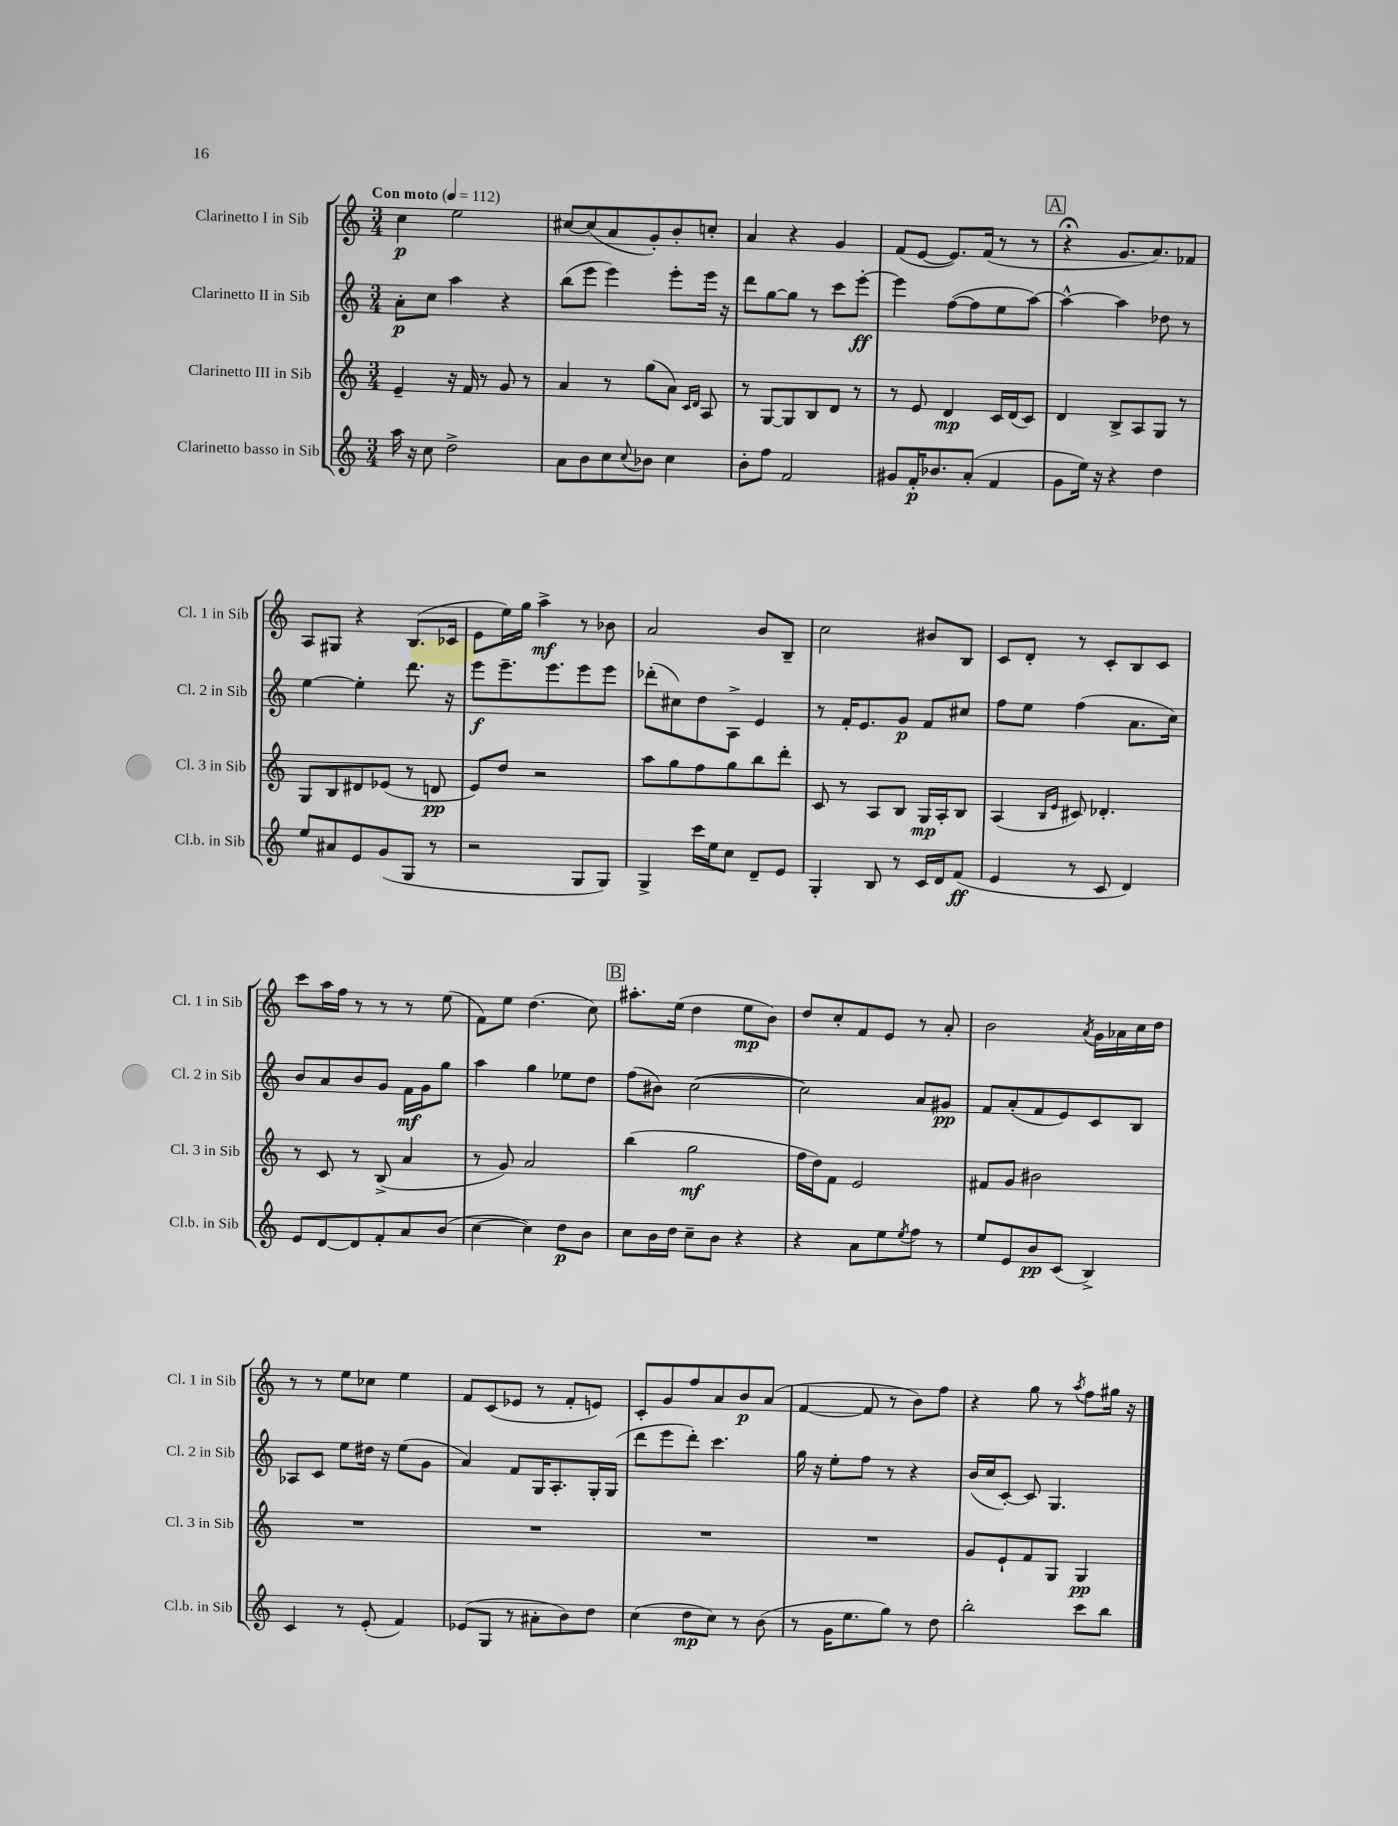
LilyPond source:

<<
\new StaffGroup <<
\new Staff = "s0" \with { instrumentName = "Clarinetto I in Sib" shortInstrumentName = "Cl. 1 in Sib" } {
    \clef treble \key c \major \numericTimeSignature \time 3/4 \tempo "Con moto" 4 = 112
    c''4\p e''2 |
    cis''8~ cis''8( a'8 g'8-.) b'8-. c''8-. |
    a'4 r4 g'4 |
    f'8( e'8~ e'8.) f'16( r8 r8 |
    \mark \markup { \box "A" } r4\fermata g'8. a'8.) fes'8 |
    a8 gis8 r4 b8.( ces'16 |
    e'8 e''16) g''16 a''4->\mf r8 bes'8 |
    a'2 b'8 b8-- |
    c''2 bis'8 b8 |
    c'8 d'8-. r8 c'8-. b8 c'8 |
    c'''8 a''16 f''16 r8 r8 r8 e''8( |
    f'8) e''8 d''4.( c''8) |
    \mark \markup { \box "B" } ais''8.-. e''16( d''4 e''8\mp b'8) |
    d''8 c''8-. f'8 e'8 r8 a'8-. |
    b'2 \acciaccatura { a'8 } g'16 aes'16 c''16 d''16 |
    r8 r8 e''8 ces''8 e''4 |
    f'8 c'8( ees'8 r8 f'8-. e'8) |
    c'8-. g'8 f''8 a'8 b'8\p a'8( |
    f'4~ f'8 r8 b'8) f''8 |
    r4 g''8 r8 \acciaccatura { a''8 } f''8 gis''16 r16 \bar "|." |
}
\new Staff = "s1" \with { instrumentName = "Clarinetto II in Sib" shortInstrumentName = "Cl. 2 in Sib" } {
    \clef treble \key c \major \numericTimeSignature \time 3/4
    a'8-.\p c''8 a''4 r4 |
    b''8( e'''8 e'''4) e'''8-. e'''16 r16 |
    d'''8 g''8~ g''8 r8 c'''8 e'''8~-.\ff |
    e'''4 f''8~( f''8 e''8 a''8~) |
    \mark \markup { \box "A" } a''4~-^ a''4 des''8 r8 |
    e''4~ e''4-. d'''8. r16 |
    e'''8\f e'''8.-- e'''8. e'''8 e'''8 |
    des'''8-.( cis''8) d''8 a8-> e'4 |
    r8 f'16-. e'8. g'8\p f'8 cis''8 |
    f''8 e''8 f''4( a'8. c''16) |
    b'8 a'8 b'8 g'8 f'16\mf g'16 g''8 |
    a''4 g''4 ees''8 d''8 |
    \mark \markup { \box "B" } f''8( bis'8) c''2~( |
    c''2) a'8 gis'8\pp |
    f'8 a'8-.( f'8 e'8) c'8 b8 |
    aes8 c'8 e''8 dis''16 r16 e''8( g'8 |
    a'4) f'8 g16 a8.-. g16-. g16( |
    d'''8 e'''8 d'''8-.) c'''4. |
    g''16 r16 e''8-. f''8 r8 r4 |
    b'16( c''16 c'8~-.) c'8 g4. \bar "|." |
}
\new Staff = "s2" \with { instrumentName = "Clarinetto III in Sib" shortInstrumentName = "Cl. 3 in Sib" } {
    \clef treble \key c \major \numericTimeSignature \time 3/4
    e'4-- r16 f'16 r8 g'8 r8 |
    a'4 r8 g''8( a'8) \grace { c'16 d'16 } a8 |
    r8 g8~ g8 b8 d'8 r8 |
    r8 e'8 d'4\mp c'16 d'16( c'8) |
    \mark \markup { \box "A" } d'4 b8-> a8 g8 r8 |
    g8 b8 dis'8 ees'8( r8 d'8\pp |
    e'8) d''8 r2 |
    a''8 g''8 f''8 g''8 b''8 d'''8-. |
    c'8 r8 a8 b8 g16\mp a16-. b8 |
    a4( \grace { b16 e'16 } cis'8) des'4.-. |
    r8 c'8 r8 b8->( a'4 |
    r8 g'8) a'2 |
    \mark \markup { \box "B" } b''4( g''2\mf |
    f''16 d''16) f'8 e'2 |
    fis'8 g'8 bis'2 |
    R2. |
    R2. |
    R2. |
    R2. |
    g'8 e'8-! f'8 g8 g4\pp \bar "|." |
}
\new Staff = "s3" \with { instrumentName = "Clarinetto basso in Sib" shortInstrumentName = "Cl.b. in Sib" } {
    \clef treble \key c \major \numericTimeSignature \time 3/4
    a''16 r16 c''8 d''2-> |
    a'8 b'8 c''8 \appoggiatura { c''8 } bes'8 c''4 |
    b'8-. f''8 f'2 |
    gis'8 f'16-.\p bes'8. a'8-.( f'4 |
    \mark \markup { \box "A" } g'8 e''16) r16 r4 d''4 |
    e''8 ais'8 e'8 g'8( g8 r8 |
    r2 g8 g8) |
    g4-> c'''16 e''16 c''8 d'8-- e'8 |
    g4-. b8 r8 c'16 d'16 f'8\ff( |
    e'4 r8 c'8 d'4) |
    e'8 d'8~ d'8 f'8-. a'8 b'8( |
    c''4~ c''4) d''8\p b'8 |
    \mark \markup { \box "B" } c''8 b'16 d''16 c''8-- b'8 r4 |
    r4 a'8 e''8 \acciaccatura { e''8 } f''8 r8 |
    e''8 e'8 b'8\pp c'8( b4->) |
    c'4 r8 e'8-.( f'4) |
    ees'8( g8 r8 ais'8-. b'8) d''8 |
    c''4( d''8\mp c''8) r8 b'8( |
    r8 g'16 e''8. g''8) r8 d''8 |
    b''2-. c'''8 b''8 \bar "|." |
}
>>
>>
\layout { \context { \Score \remove "Bar_number_engraver" } }
